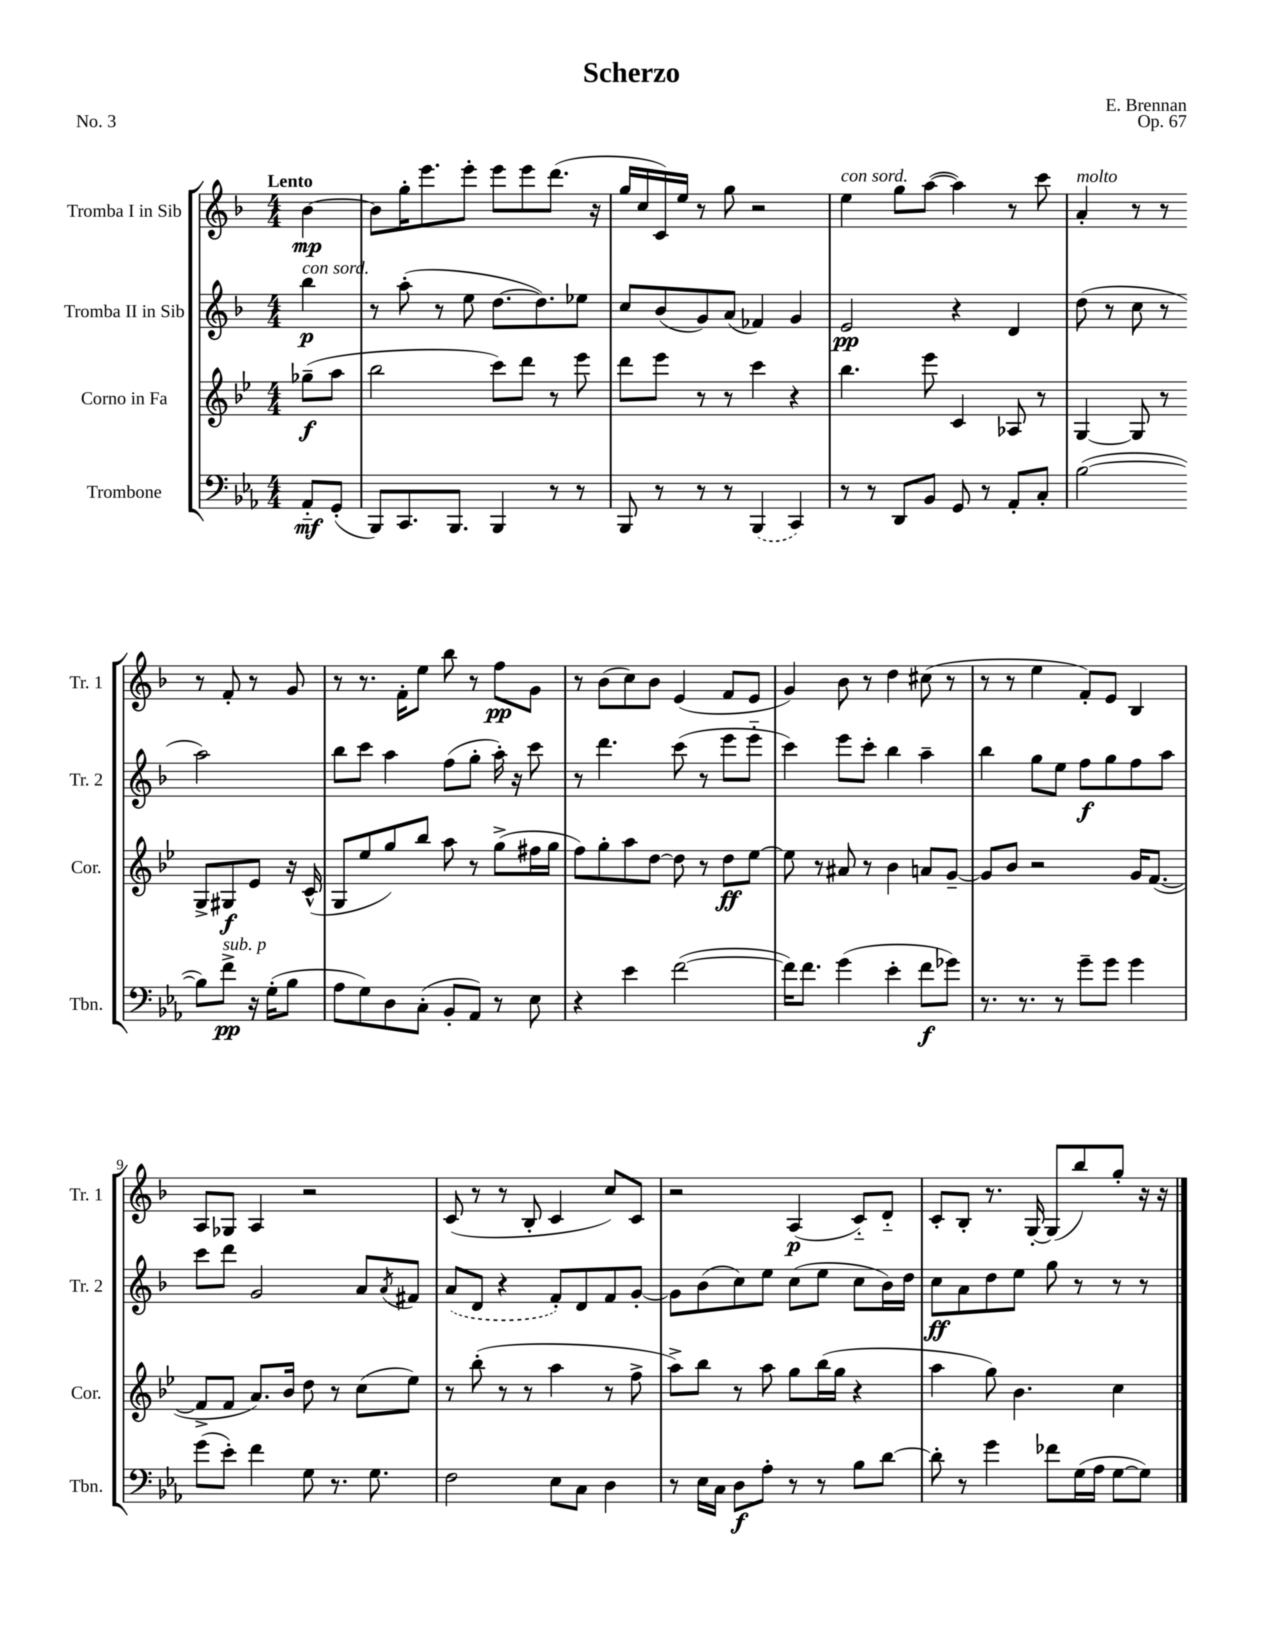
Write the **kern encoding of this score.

**kern	**dynam	**kern	**dynam	**kern	**dynam	**kern	**dynam
*part4	*part4	*part3	*part3	*part2	*part2	*part1	*part1
*staff4	*staff4	*staff3	*staff3	*staff2	*staff2	*staff1	*staff1
*I"Trombone	*	*I"Corno in Fa	*	*I"Tromba II in Sib	*	*I"Tromba I in Sib	*
*I'Tbn.	*	*I'Cor.	*	*I'Tr. 2	*	*I'Tr. 1	*
*clefF4	*	*clefG2	*	*clefG2	*	*clefG2	*
*k[b-e-a-]	*	*k[b-e-]	*	*k[b-]	*	*k[b-]	*
*M4/4	*	*M4/4	*	*M4/4	*	*M4/4	*
=	=	=	=	=	=	=	=
!	!	!	!	!	!	!LO:TX:a:B:t=Lento	!
!	!	!	!	!LO:TX:a:i:t=con sord.	!	!	!
8AA-/L	mf	(8gg-X~\L	f	4bb-\	p	[4b-\	mp
(8GG'/J	.	8aa\J	.	.	.	.	.
=1	=1	=1	=1	=1	=1	=1	=1
8BBB-/L)	.	2bb-\	.	8r	.	8b-\L]	.
8.CC/	.	.	.	(8aa'\	.	16gg'\K	.
.	.	.	.	.	.	8.eee\	.
.	.	.	.	8r	.	.	.
8.BBB-/J	.	.	.	.	.	.	.
.	.	.	.	8ee\	.	8eee'\J	.
4BBB-/	.	8ccc\L)	.	[8.dd\L	.	8eee\L	.
.	.	8ddd\J	.	.	.	8eee\	.
.	.	.	.	8.dd\])	.	.	.
8r	.	8r	.	.	.	(8.ddd\J	.
8r	.	8eee-\	.	8ee-X\J	.	.	.
.	.	.	.	.	.	16r	.
=2	=2	=2	=2	=2	=2	=2	=2
8BBB-/	.	8ddd\L	.	8cc/L	.	16gg/LL	.
.	.	.	.	.	.	16cc/	.
8r	.	8eee-\J	.	(8b-/	.	16c/)	.
.	.	.	.	.	.	16ee/JJ	.
8r	.	8r	.	8g/)	.	8r	.
8r	.	8r	.	(8a/J	.	8gg\	.
(4BBB-/	.	4ccc\	.	4f-X/)	.	2r	.
4CC/)	.	4r	.	4g/	.	.	.
=3	=3	=3	=3	=3	=3	=3	=3
!	!	!	!	!	!	!LO:TX:a:i:t=con sord.	!
8r	.	4.bb-\	.	2e/	pp	4ee\	.
8r	.	.	.	.	.	.	.
8DD/L	.	.	.	.	.	8gg\L	.
8BB-/J	.	8eee-\	.	.	.	([8aa\J	.
8GG/	.	4c/	.	4r	.	4aa\])	.
8r	.	.	.	.	.	.	.
8AA-'/L	.	8A-X/	.	4d/	.	8r	.
8C'/J	.	8r	.	.	.	8ccc\	.
=4	=4	=4	=4	=4	=4	=4	=4
!	!	!	!	!	!	!LO:TX:a:i:t=molto	!
([2B-\	.	[4G/	.	(8dd\	.	4a'/	.
.	.	.	.	8r	.	.	.
.	.	8G/]	.	8cc\	.	8r	.
.	.	8r	.	8r	.	8r	.
8B-\L])	.	8G^/L	.	2aa\)	.	8r	.
!LO:TX:a:i:t=sub. p	!	!	!	!	!	!	!
8f^\J	pp	8G#X/	f	.	.	8f'/	.
16r	.	8e-/J	.	.	.	8r	.
(16G'\KL	.	.	.	.	.	.	.
8B-\J	.	16r	.	.	.	8g/	.
.	.	(16c^^/	.	.	.	.	.
!!LO:LB:g=z
=5	=5	=5	=5	=5	=5	=5	=5
8A-\L	.	8G/L	.	8bb-\L	.	8r	.
8G\)	.	8ee-/	.	8ccc\J	.	8.r	.
8D\	.	8gg/)	.	4aa\	.	.	.
.	.	.	.	.	.	16f'\KL	.
(8C'\J	.	8bb-/J	.	.	.	8ee\J	.
8BB-'/L	.	8aa\	.	(8ff\L	.	8bb-\	.
8AA-/J)	.	8r	.	8gg'\J	.	8r	.
8r	.	(8gg^\L	.	16aa'\)	.	8ff\L	pp
.	.	.	.	16r	.	.	.
8E-\	.	16ff#X\L	.	8ccc\	.	8g\J	.
.	.	16gg\JJ	.	.	.	.	.
=6	=6	=6	=6	=6	=6	=6	=6
4r	.	8ff\L)	.	8r	.	8r	.
.	.	8gg'\	.	4.ddd\	.	(8b-\L	.
4e-\	.	8aa\	.	.	.	8cc\)	.
.	.	[8dd\J	.	.	.	8b-\J	.
([2f\	.	8dd\]	.	(8ccc\	.	(4e/	.
.	.	8r	.	8r	.	.	.
.	.	8dd\L	ff	8eee\L	.	8f/L	.
.	.	[8ee-\J	.	8eee\J	.	8e/J	.
=7	=7	=7	=7	=7	=7	=7	=7
16f\KL])	.	8ee-\]	.	4ccc\)	.	4g/)	.
8.f\J	.	.	.	.	.	.	.
.	.	8r	.	.	.	.	.
(4g\	.	8a#X/	.	8eee\L	.	8b-\	.
.	.	8r	.	8ccc'\J	.	8r	.
4e-'\	.	4b-\	.	4bb-\	.	4dd\	.
8f\L	f	8an/L	.	4aa~\	.	(8cc#X\	.
8g-X\J)	.	[8g~/J	.	.	.	8r	.
=8	=8	=8	=8	=8	=8	=8	=8
8.r	.	8g/L]	.	4bb-\	.	8r	.
.	.	8b-/J	.	.	.	8r	.
8.r	.	.	.	.	.	.	.
.	.	2r	.	8gg\L	.	4ee\	.
8r	.	.	.	8ee\J	.	.	.
8g~\L	.	.	.	8ff\L	f	8f'/L)	.
8g\J	.	.	.	8gg\	.	8e/J	.
4g\	.	16g/KL	.	8ff\	.	4B-/	.
.	.	([8.f/J	.	.	.	.	.
.	.	.	.	8aa\J	.	.	.
!!LO:LB:g=z
=9	=9	=9	=9	=9	=9	=9	=9
(8g\L	.	8f^/L]	.	8ccc\L	.	8A/L	.
8e-'\J)	.	8f/J	.	8ddd\J	.	8G-X/J	.
4f\	.	8.a/L)	.	2g/	.	4A/	.
.	.	16b-/Jk	.	.	.	.	.
8G\	.	8dd\	.	.	.	2r	.
8.r	.	8r	.	.	.	.	.
.	.	(8cc\L	.	8a/L	.	.	.
8.G\	.	.	.	.	.	.	.
.	.	.	.	8qa/	.	.	.
.	.	8ee-\J)	.	8f#X/J	.	.	.
=10	=10	=10	=10	=10	=10	=10	=10
2F\	.	8r	.	(8a/L	.	(8c/	.
.	.	(8bb-'\	.	8d/J	.	8r	.
.	.	8r	.	4r	.	8r	.
.	.	8r	.	.	.	8B-'/	.
8E-\L	.	4aa\	.	8f'/L)	.	4c/	.
8C\J	.	.	.	8d/	.	.	.
4D\	.	8r	.	8f/	.	8cc/L)	.
.	.	8ff^\	.	[8g'/J	.	8c/J	.
=11	=11	=11	=11	=11	=11	=11	=11
8r	.	8aa^\L)	.	8g\L]	.	2r	.
16E-\LL	.	8bb-\J	.	(8b-\	.	.	.
16C\JJ	.	.	.	.	.	.	.
8D\L	f	8r	.	8cc\)	.	.	.
8A-'\J	.	8aa\	.	8ee\J	.	.	.
8r	.	8gg\L	.	(8cc\L	.	(4A/	p
8r	.	(16bb-\L	.	8ee\J	.	.	.
.	.	16gg\JJ	.	.	.	.	.
8B-\L	.	4r	.	8cc\L	.	8c/L)	.
[8d\J	.	.	.	16b-\L)	.	8d/J	.
.	.	.	.	16dd\JJ	.	.	.
=12	=12	=12	=12	=12	=12	=12	=12
8d'\]	.	4aa\	.	8cc\L	ff	8c'/L	.
8r	.	.	.	8a\	.	8B-'/J	.
4g\	.	8gg\)	.	8dd\	.	8.r	.
.	.	4.b-\	.	8ee\J	.	.	.
.	.	.	.	.	.	[16G'/	.
8f-X\L	.	.	.	8gg\	.	(8G/L]	.
(16G\L	.	.	.	8r	.	8bb-/)	.
16A-\JJ	.	.	.	.	.	.	.
[8G\L	.	4cc\	.	8r	.	8gg'/J	.
8G\J])	.	.	.	8r	.	16r	.
.	.	.	.	.	.	16r	.
==	==	==	==	==	==	==	==
*-	*-	*-	*-	*-	*-	*-	*-
